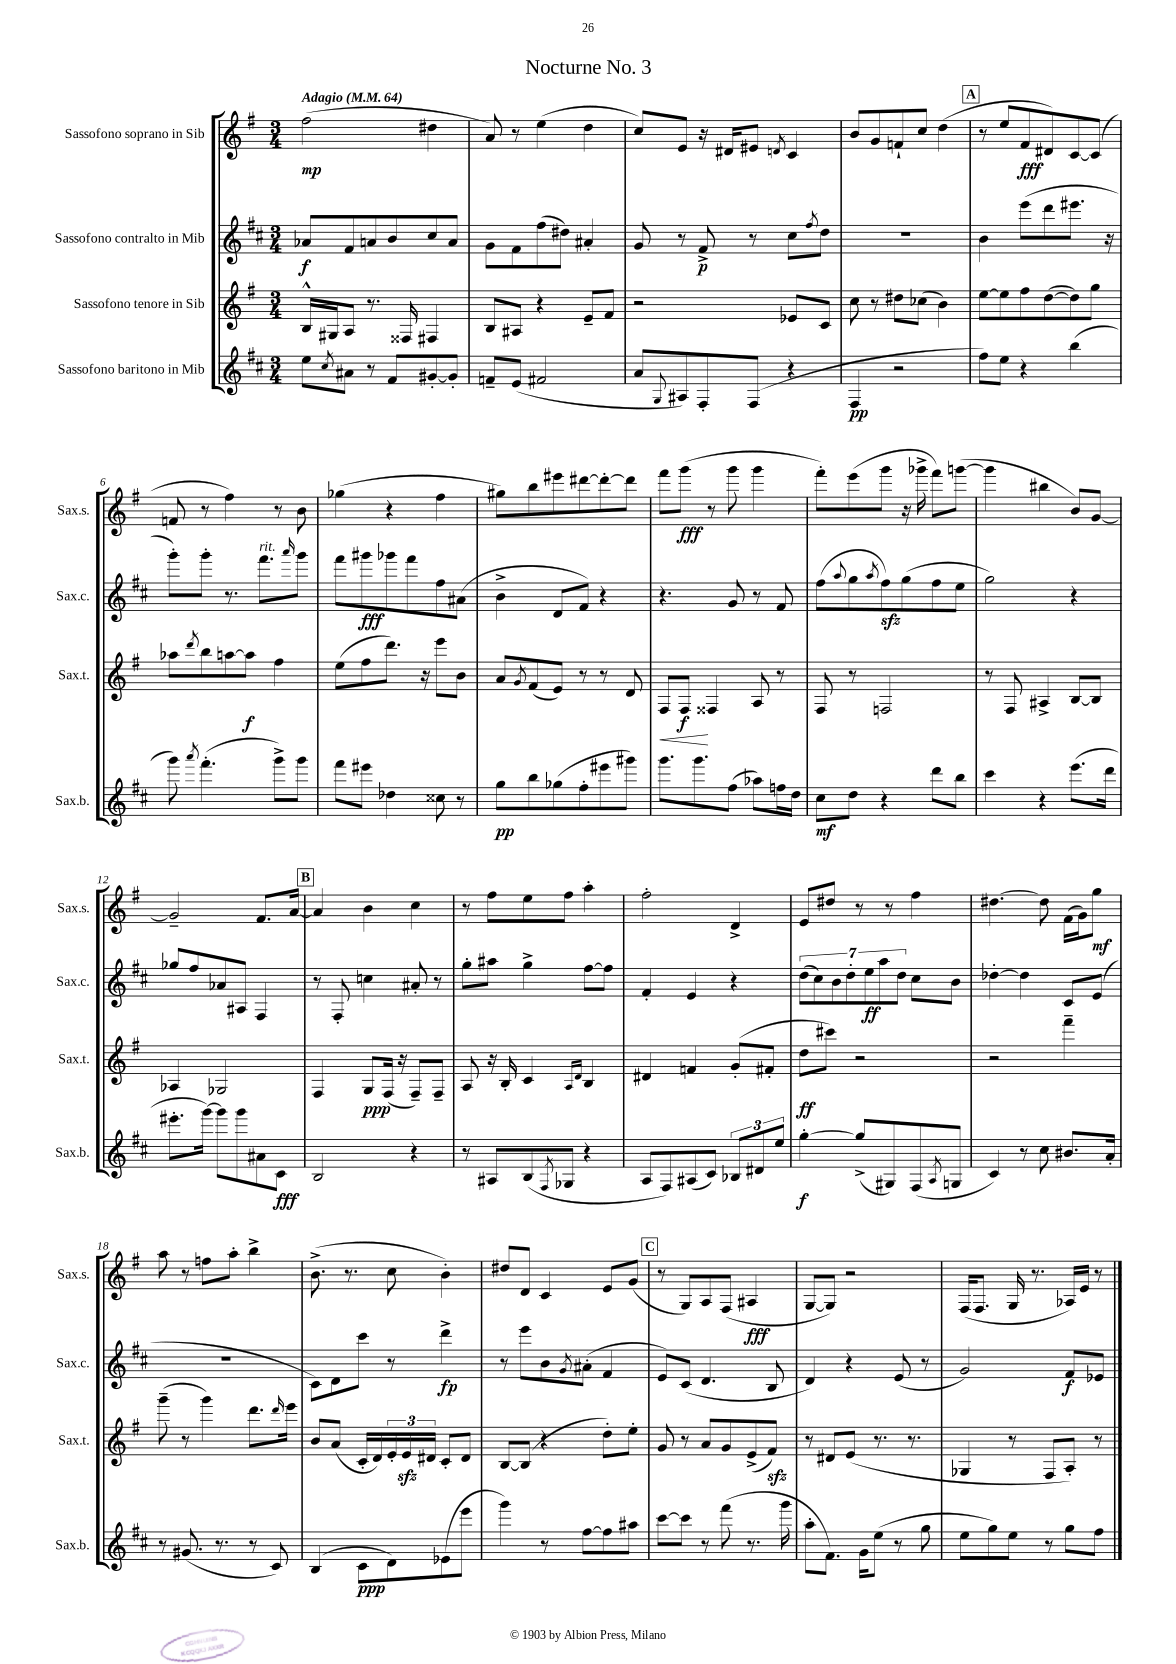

**kern	**dynam	**kern	**dynam	**kern	**dynam	**kern	**dynam
*part4	*part4	*part3	*part3	*part2	*part2	*part1	*part1
*staff4	*staff4	*staff3	*staff3	*staff2	*staff2	*staff1	*staff1
*I"Sassofono baritono in Mib	*	*I"Sassofono tenore in Sib	*	*I"Sassofono contralto in Mib	*	*I"Sassofono soprano in Sib	*
*I'Sax.b.	*	*I'Sax.t.	*	*I'Sax.c.	*	*I'Sax.s.	*
*clefG2	*	*clefG2	*	*clefG2	*	*clefG2	*
*k[f#c#]	*	*k[f#]	*	*k[f#c#]	*	*k[f#]	*
*M3/4	*	*M3/4	*	*M3/4	*	*M3/4	*
*MM64	*	*MM64	*	*MM64	*	*MM64	*
=1	=1	=1	=1	=1	=1	=1	=1
!	!	!	!	!	!	!LO:TX:a:B:t=Adagio	!
8ee\L	.	16B^^/LL	.	8a-X/L	f	(2ff#\	mp
.	.	16G#X/J	.	.	.	.	.
8qcc#/	.	.	.	.	.	.	.
8a#X\J	.	8A/J	.	8f#/	.	.	.
8r	.	8.r	.	8an/	.	.	.
8f#/L	.	.	.	8b/	.	.	.
.	.	16F##X/	.	.	.	.	.
[8g#X'/	.	4F#X/	.	8cc#/	.	4dd#X\	.
8g#'/J]	.	.	.	8a/J	.	.	.
=2	=2	=2	=2	=2	=2	=2	=2
8fn~/L	.	8B/L	.	8g\L	.	8a/)	.
(8e/J	.	8A#X/J	.	8f#\	.	8r	.
2f#X/	.	4r	.	(8ff#\	.	(4ee\	.
.	.	.	.	8dd#X\J)	.	.	.
.	.	8e~/L	.	4a#X'/	.	4dd\	.
.	.	8f#/J	.	.	.	.	.
=3	=3	=3	=3	=3	=3	=3	=3
8a/L	.	2r	.	8g/	.	8cc/L)	.
8qqG/	.	.	.	.	.	.	.
8A#X/)	.	.	.	8r	.	8e/J	.
8F#'/	.	.	.	8f#^/	p	16r	.
.	.	.	.	.	.	16d#X/KL	.
(8F#/J	.	.	.	8r	.	8e#X/J	.
.	.	.	.	.	.	8qdn/	.
4r	.	8e-X/L	.	8cc#\L	.	4c/	.
.	.	.	.	8qff#/	.	.	.
.	.	8c/J	.	8dd\J	.	.	.
=4	=4	=4	=4	=4	=4	=4	=4
4F#/	pp	8cc\	.	2.r	.	8b/L	.
.	.	8r	.	.	.	8g/	.
2r	.	8dd#X\L	.	.	.	8fn`/	.
.	.	(8cc-X\J	.	.	.	8cc/J	.
.	.	4b\)	.	.	.	(4dd\	.
!!LO:REH:place=s1:t=A
=5	=5	=5	=5	=5	=5	=5	=5
8ff#\L)	.	[8ee\L	.	4b\	.	8r	.
8ee\J	.	8ee\]	.	.	.	8ee/L	.
4r	.	8ff#\	.	(8eee\L	.	8f#/	fff
.	.	([8dd\	.	8ddd\	.	8d#X/)	.
(4bb\	.	8dd\])	.	8.eee#X\J	.	[8c/	.
.	.	8gg\J	.	.	.	(8c/J]	.
.	.	.	.	16r	.	.	.
!!LO:LB:g=z
=6	=6	=6	=6	=6	=6	=6	=6
8ggg\)	.	8aa-X\L	.	8ggg'\L)	.	8fn/	.
8qaaa/	.	8qddd/	.	.	.	.	.
(4.fff#'\	.	8bb\	.	8ggg'\J	.	8r	.
.	.	[8aan\	.	8.r	.	4ff#\)	.
.	.	8aa\J]	f	.	.	.	.
!	!	!	!	!LO:TX:a:i:t=rit.	!	!	!
.	.	.	.	8.fff#\L	.	.	.
8ggg^\L)	.	4ff#\	.	.	.	8r	.
.	.	.	.	16qqaaa/	.	.	.
8ggg\J	.	.	.	8ggg\J	.	8b\	.
=7	=7	=7	=7	=7	=7	=7	=7
8fff#\L	.	(8ee\L	.	8fff#\L	.	(4gg-X\	.
8eee#X\J	.	8ff#\	.	8ggg#X\	fff	.	.
4dd-X\	.	8.ddd\J)	.	8ggg-X\	.	4r	.
.	.	.	.	8fff#\	.	.	.
.	.	16r	.	.	.	.	.
8cc##X\	.	8eee\L	.	8ff#\	.	4ff#\	.
8r	.	8b\J	.	(8a#X\J	.	.	.
=8	=8	=8	=8	=8	=8	=8	=8
8gg\L	pp	8a/L	.	4b^\	.	8gg#X\L)	.
.	.	8qg/	.	.	.	.	.
8bb\	.	(8f#/	.	.	.	8bb\	.
(8gg-X\	.	8e/J)	.	8d/L	.	8eee#X\	.
8ff#'\	.	8r	.	8f#/J)	.	[8ddd#X\	.
8eee#X\	.	8r	.	4r	.	8ddd#'\_	.
8ggg#X\J)	.	8d/	.	.	.	8ddd#\J]	.
=9	=9	=9	=9	=9	=9	=9	=9
!	!	!	!LO:HP:b	!	!	!	!
8.ggg\L	.	8F#/L	<	4.r	.	8fff#\L	.
.	.	8F#/J	f	.	.	(8ggg\J	fff
8.ggg\	.	.	.	.	.	.	.
.	.	4F##X/	[	.	.	8r	.
(8ff#\J	.	.	.	8g/	.	8ggg\	.
8aa-X\L)	.	8A/	.	8r	.	4ggg\	.
16ffn\L	.	8r	.	8f#/	.	.	.
16dd\JJ	.	.	.	.	.	.	.
=10	=10	=10	=10	=10	=10	=10	=10
8cc#\L	mf	8F#/	.	(8ff#\L	.	8fff#'\L)	.
.	.	.	.	8qqaa/	.	.	.
8dd\J	.	8r	.	8gg\	.	(8eee\	.
.	.	.	.	8qaa/	.	.	.
4r	.	2Fn/	.	8ff#zz\)	.	8ggg\J	.
.	.	.	.	(8gg\	.	16r	.
.	.	.	.	.	.	16ggg-X^\	.
8ddd\L	.	.	.	8ff#\	.	8fff#\L)	.
8bb\J	.	.	.	8ee\J	.	([8gggn\J	.
=11	=11	=11	=11	=11	=11	=11	=11
4ccc#\	.	8r	.	2gg\)	.	4ggg\]	.
.	.	8F#/	.	.	.	.	.
4r	.	4A#X^/	.	.	.	4bb#X\	.
(8.eee\L	.	[8B/L	.	4r	.	8b/L)	.
.	.	8B/J]	.	.	.	[8g/J	.
16ddd\Jk	.	.	.	.	.	.	.
!!LO:LB:g=z
=12	=12	=12	=12	=12	=12	=12	=12
8.eee#X'\L	.	4A-X/	.	8gg-X/L	.	2g~/]	.
.	.	.	.	8ff#/	.	.	.
[16ggg\Jk)	.	.	.	.	.	.	.
8ggg\L]	.	2G-X/	.	8a-X/	.	.	.
8ggg\	.	.	.	8A#X/J	.	.	.
8a#X\	.	.	.	4F#/	.	8.f#/L	.
8c#\J	fff	.	.	.	.	.	.
.	.	.	.	.	.	[16a/Jk	.
!!LO:REH:place=s1:t=B
=13	=13	=13	=13	=13	=13	=13	=13
2B/	.	4F#/	.	8r	.	4a/]	.
.	.	.	.	8F#'/	.	.	.
.	.	8G/L	ppp	4ccn\	.	4b\	.
.	.	(16F#/Jk	.	.	.	.	.
.	.	16r	.	.	.	.	.
4r	.	8F#~/L)	.	8a#X'/	.	4cc\	.
.	.	8F#~/J	.	8r	.	.	.
=14	=14	=14	=14	=14	=14	=14	=14
8r	.	8A/	.	8gg'\L	.	8r	.
8A#X/L	.	16r	.	8aa#X\J	.	8ff#\L	.
.	.	16B'/	.	.	.	.	.
(8B/	.	4c/	.	4gg^\	.	8ee\	.
8qF#/	.	.	.	.	.	.	.
8G-X/J	.	.	.	.	.	8ff#\J	.
.	.	16qqA/LL	.	.	.	.	.
.	.	16qqd/JJ	.	.	.	.	.
4r	.	4B/	.	[8ff#\L	.	4aa'\	.
.	.	.	.	8ff#\J]	.	.	.
=15	=15	=15	=15	=15	=15	=15	=15
8A/L	.	4d#X/	.	4f#'/	.	2ff#'\	.
8F#/)	.	.	.	.	.	.	.
(8A#X/	.	4fn/	.	4e/	.	.	.
8c#/J)	.	.	.	.	.	.	.
12B-X/L	.	(8g'/L	.	4r	.	4d^/	.
12d#X/	.	.	.	.	.	.	.
.	.	8f#X'/J	.	.	.	.	.
12ee/J	.	.	.	.	.	.	.
=16	=16	=16	=16	=16	=16	=16	=16
[4gg'\	f	8dd\L	ff	(14dd\L	.	8e/L	.
.	.	.	.	14cc#\)	.	.	.
.	.	8ccc#X\J)	.	.	.	8dd#X/J	.
.	.	.	.	14b\	.	.	.
.	.	.	.	14dd'\	.	.	.
(8gg^/L]	.	2r	.	.	.	8r	.
.	.	.	.	14ee\	ff	.	.
.	.	.	.	14aa\	.	.	.
8G#X/)	.	.	.	.	.	8r	.
.	.	.	.	14dd\J	.	.	.
(8F#/	.	.	.	8cc#\L	.	4ff#\	.
8qA/	.	.	.	.	.	.	.
8Gn/J	.	.	.	8b\J	.	.	.
=17	=17	=17	=17	=17	=17	=17	=17
4c#/)	.	2r	.	[4dd-X'\	.	[4.dd#X\	.
8r	.	.	.	4dd-\]	.	.	.
8cc#\	.	.	.	.	.	8dd#\]	.
8.b#X/L	.	4fff#~\	.	8c#/L	.	(16f#\LL	.
.	.	.	.	.	.	16g\J)	.
.	.	.	.	(8e/J	.	8gg\J	mf
16a'/Jk	.	.	.	.	.	.	.
!!LO:LB:g=z
=18	=18	=18	=18	=18	=18	=18	=18
8r	.	(8ggg~\	.	2.r	.	8aa\	.
(8.g#X/	.	8r	.	.	.	8r	.
.	.	4ggg\)	.	.	.	8ffn\L	.
8.r	.	.	.	.	.	.	.
.	.	.	.	.	.	8aa'\J	.
8r	.	8.ddd\L	.	.	.	4bb^\	.
8c#/)	.	.	.	.	.	.	.
.	.	16qqddd/	.	.	.	.	.
.	.	16eee\Jk	.	.	.	.	.
=19	=19	=19	=19	=19	=19	=19	=19
(4B/	.	8b/L	.	8c#\L)	.	(8.b^\	.
.	.	(8a/J	.	8d\	.	.	.
.	.	.	.	.	.	8.r	.
8c#\L	ppp	16c'/LL	.	8ccc#\J	.	.	.
.	.	16d/)	.	.	.	.	.
8d\)	.	24e'/	.	8r	.	8cc\	.
.	.	24ezz/	.	.	.	.	.
.	.	24d#X/JJ	.	.	.	.	.
(8e-X\	.	8c'/L	.	4ddd^\	fp	4b'\)	.
8eee\J	.	8d#/J	.	.	.	.	.
=20	=20	=20	=20	=20	=20	=20	=20
4ggg\)	.	[8B/L	.	8r	.	8dd#X/L	.
.	.	(8B/J]	.	8eee\L	.	8d/J	.
8r	.	4r	.	8b\	.	4c/	.
.	.	.	.	8qg/	.	.	.
[8ff#\L	.	.	.	(8a#X'\J	.	.	.
8ff#\]	.	8dd'\L)	.	4f#/	.	8e/L	.
8aa#X\J	.	8ee'\J	.	.	.	(8g/J	.
!!LO:REH:place=s1:t=C
=21	=21	=21	=21	=21	=21	=21	=21
[8ccc#\L	.	8g/	.	8e/L)	.	8r	.
8ccc#\J]	.	8r	.	(8c#/J	.	8G/L)	.
8r	.	8a/L	.	4.d/	.	8A/	.
(8fff#\	.	8g/	.	.	.	(8F#/J	.
8.r	.	(8e^/	.	.	.	4A#X/	fff
.	.	8f#zz/J)	.	8B/	.	.	.
16ggg\	.	.	.	.	.	.	.
=22	=22	=22	=22	=22	=22	=22	=22
8aa'\L	.	8r	.	4d/)	.	[8G/L	.
8.f#\J)	.	8d#X/L	.	.	.	8G/J])	.
.	.	(8e/J	.	4r	.	2r	.
16g\KL	.	.	.	.	.	.	.
(8ee\J	.	8.r	.	.	.	.	.
8r	.	.	.	(8e/	.	.	.
.	.	8.r	.	.	.	.	.
8gg\	.	.	.	8r	.	.	.
=23	=23	=23	=23	=23	=23	=23	=23
8ee\L	.	4G-X/	.	2g/)	.	(16F#/KL	.
.	.	.	.	.	.	8.F#/J	.
8gg\)	.	.	.	.	.	.	.
8ee\J	.	8r	.	.	.	16G/	.
.	.	.	.	.	.	8.r	.
8r	.	8F#/L	.	.	.	.	.
8gg\L	.	8A'/J)	.	8f#/L	f	16A-X/LL)	.
.	.	.	.	.	.	16e/JJ	.
8ff#\J	.	8r	.	8e-X/J	.	8r	.
==	==	==	==	==	==	==	==
*-	*-	*-	*-	*-	*-	*-	*-
